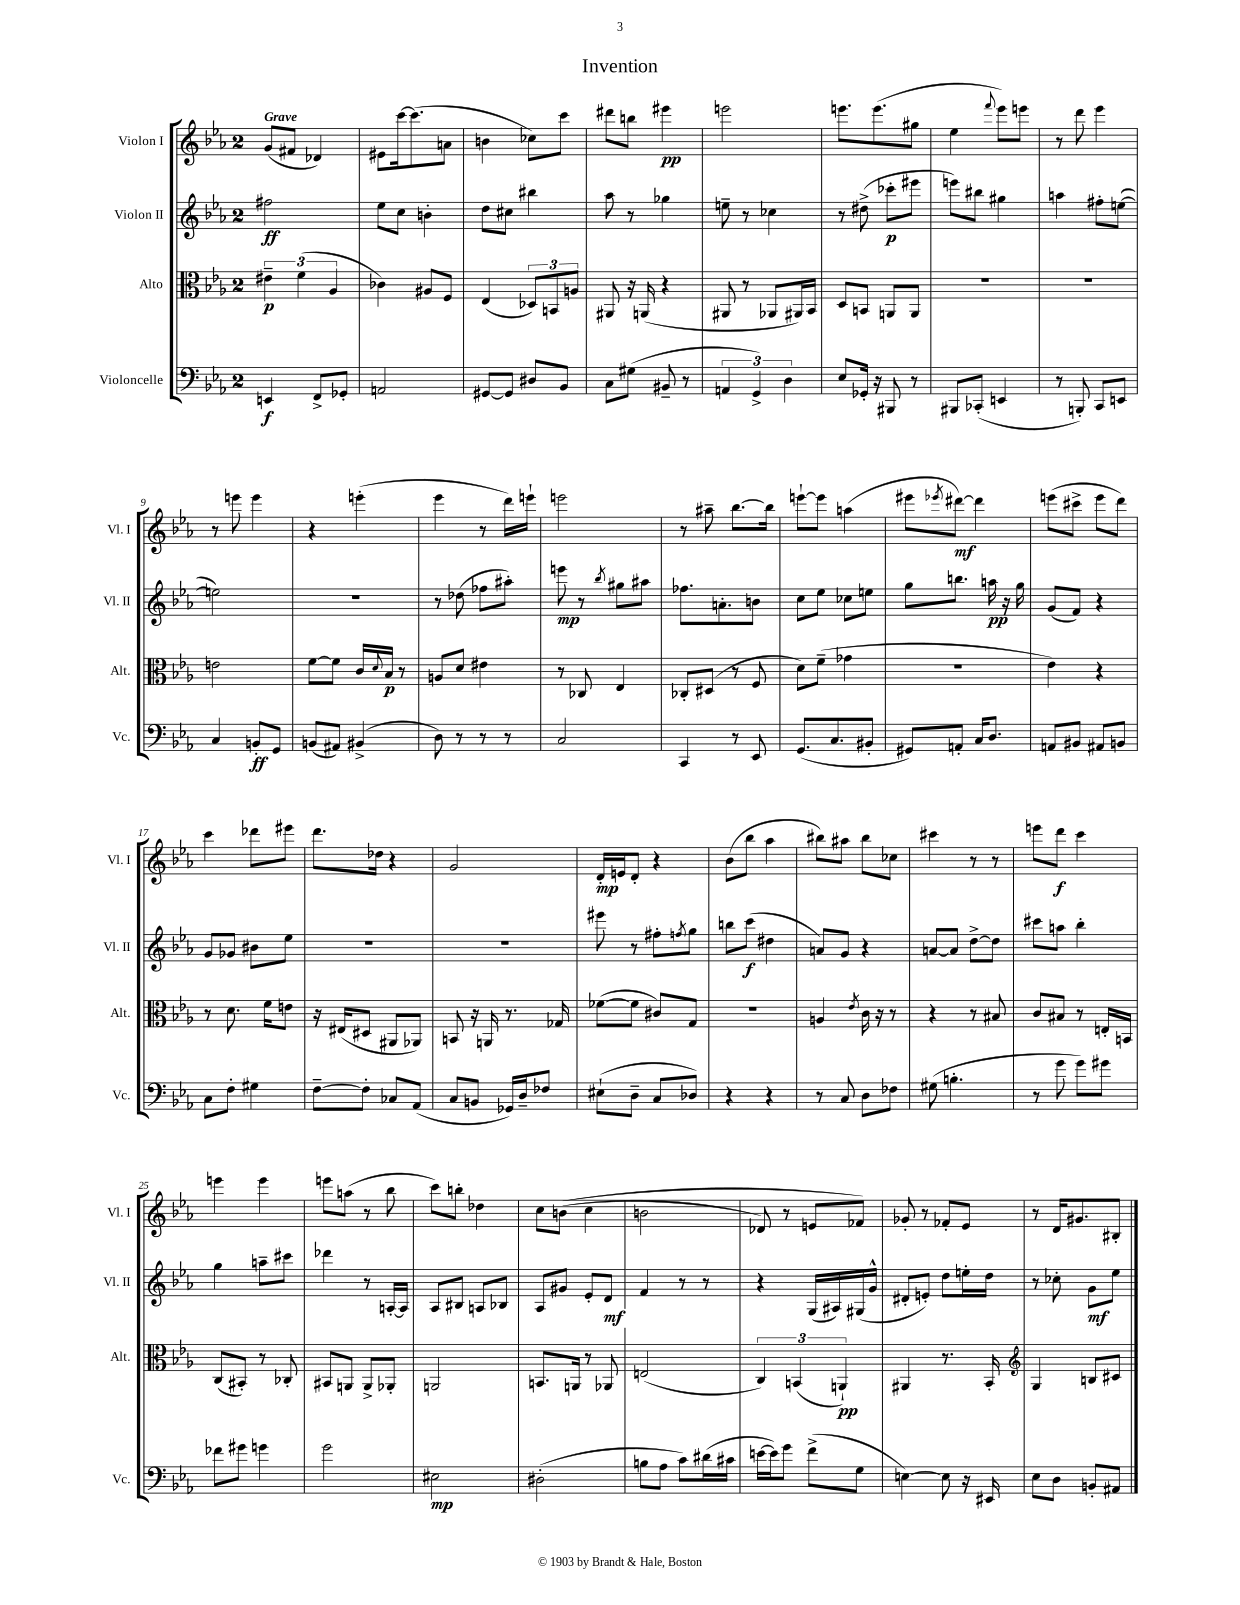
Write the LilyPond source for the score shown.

\header { title = "Invention" }
<<
\new StaffGroup <<
\new Staff = "s0" \with { instrumentName = "Violon I" shortInstrumentName = "Vl. I" } {
    \clef treble \key ees \major \once \override Staff.TimeSignature.style = #'single-digit \time 2/4 \tempo "Grave"
    g'8( fis'8 des'4) |
    eis'8 c'''16~ c'''8.( a'8 |
    b'4 ces''8) c'''8 |
    dis'''8 b''8 eis'''4\pp |
    e'''2 |
    e'''8. e'''8.( gis''8 |
    ees''4 \appoggiatura { f'''8 } ees'''8) e'''8 |
    r8 d'''8 ees'''4 |
    r8 e'''8 e'''4 |
    r4 e'''4-.( |
    ees'''4 r8 d'''16) e'''16-! |
    e'''2 |
    r8 ais''8-- bes''8.~ bes''16 |
    e'''8~-! e'''8 a''4( |
    eis'''8 \acciaccatura { ees'''8 } dis'''8~\mf) dis'''4 |
    e'''8( cis'''8-> e'''8 d'''8) |
    c'''4 des'''8 eis'''8 |
    d'''8. des''16 r4 |
    g'2 |
    d'16-.\mp e'16 d'8-. r4 |
    bes'8( bes''8 aes''4 |
    bis''8) ais''8 bis''8 ces''8 |
    cis'''4 r8 r8 |
    e'''8 d'''8\f c'''4 |
    e'''4 e'''4 |
    e'''8 a''8( r8 bes''8 |
    c'''8) b''8-. des''4 |
    c''8 b'8(\( c''4 |
    b'2 |
    des'8) r8 e'8 fes'8\) |
    ges'8-. r8 fes'8-. ees'8 |
    r8 d'16 gis'8. bis8-. \bar "|." |
}
\new Staff = "s1" \with { instrumentName = "Violon II" shortInstrumentName = "Vl. II" } {
    \clef treble \key ees \major \once \override Staff.TimeSignature.style = #'single-digit \time 2/4
    fis''2\ff |
    ees''8 c''8 b'4-. |
    d''8 cis''8 bis''4 |
    aes''8 r8 ges''4 |
    e''8-- r8 ces''4 |
    r8 dis''8->( ces'''8-.\p eis'''8 |
    e'''8) bis''8 gis''4 |
    a''4 fis''8-. e''8~( |
    e''2) |
    R2 |
    r8 des''8( fes''8 ais''8-.) |
    e'''8\mp r8 \acciaccatura { bes''8 } gis''8 ais''8 |
    fes''8. a'8.-. b'8 |
    c''8 ees''8 ces''8 e''8 |
    g''8 b''8. a''16\pp r16 g''16 |
    g'8( f'8) r4 |
    g'8 ges'8 bis'8 ees''8 |
    R2 |
    R2 |
    eis'''8 r8 fis''8-. \acciaccatura { f''8 } g''8 |
    b''8 c'''8\f( dis''4 |
    a'8) g'8 r4 |
    a'8~ a'8 d''8~-> d''8 |
    cis'''8 a''8 bes''4-. |
    g''4 a''8-- cis'''8 |
    des'''4 r8 a16~-. a16 |
    aes8 bis8 a8 bes8 |
    aes8 gis'8 ees'8-. d'8\mf |
    f'4 r8 r8 |
    r4 g16( ais16) gis16( g'16-^ |
    dis'8-. e'8-.) d''8 e''16-. d''16 |
    r8 ces''8-. g'8\mf ees''8 \bar "|." |
}
\new Staff = "s2" \with { instrumentName = "Alto" shortInstrumentName = "Alt." } {
    \clef alto \key ees \major \once \override Staff.TimeSignature.style = #'single-digit \time 2/4
    \tuplet 3/2 { eis'4--\p f'4( aes4 } |
    ces'4) ais8 f8 |
    ees4( \tuplet 3/2 { des8) b,8 a8 } |
    ais,8 r16 a,16( r4 |
    ais,8 r8 aes,8 ais,16) bes,16 |
    d8 b,8 a,8 a,8 |
    R2 |
    R2 |
    e'2 |
    f'8~ f'8 c'16 \appoggiatura { d'8 } bes16\p r8 |
    a8 d'8 eis'4 |
    r8 ces8 ees4 |
    ces8-. dis8( r8 f8 |
    d'8) f'8--( ges'4 |
    r2 |
    ees'4) r4 |
    r8 d'8. f'16 e'8 |
    r16 eis16( dis8 ais,8 aes,8) |
    b,8 r16 a,16 r8. ges16 |
    fes'8~( fes'8 cis'8) g8 |
    R2 |
    a4 \acciaccatura { ees'8 } c'16 r16 r8 |
    r4 r8 bis8 |
    c'8 bis8 r8 e16-. b,16 |
    c8( bis,8-.) r8 ces8-. |
    bis,8 a,8 a,8-> aes,8-. |
    a,2 |
    b,8. a,16 r8 aes,8 |
    e2( |
    \tuplet 3/2 { c4) b,4( a,4-!\pp) } |
    ais,4 r8. bes,16-. |
    \clef treble g4 b8 cis'8 \bar "|." |
}
\new Staff = "s3" \with { instrumentName = "Violoncelle" shortInstrumentName = "Vc." } {
    \clef bass \key ees \major \once \override Staff.TimeSignature.style = #'single-digit \time 2/4
    e,4\f f,8-> ges,8-. |
    a,2 |
    gis,8~ gis,8 dis8 bes,8 |
    c8 gis8( bis,8-- r8 |
    \tuplet 3/2 { a,4 g,4->) d4 } |
    ees8 ges,16-. r16 bis,,8 r8 |
    bis,,8 ces,8-.( e,4 |
    r8 b,,8-.) c,8 e,8 |
    c4 b,8-.\ff g,8 |
    b,8( ais,8) bis,4->( |
    d8) r8 r8 r8 |
    c2 |
    c,4 r8 ees,8 |
    g,8.( c8. bis,8-. |
    gis,8) a,8-. c16 d8. |
    a,8 bis,8 ais,8 b,8 |
    c8 f8-. gis4 |
    f8~-- f8-. ces8 aes,8( |
    c8 b,8 ges,16) d16-- fes8 |
    eis8-!( d8-- c8 des8) |
    r4 r4 |
    r8 c8 d8 fes8 |
    gis8( b4.-. |
    r8 g'8 g'8) gis'8 |
    fes'8 gis'8 g'4 |
    g'2 |
    eis2\mp |
    dis2-.( |
    b8 aes8 c'8) dis'16( cis'16 |
    e'16~ e'16) g'8 f'8->( g8 |
    e4~) e8 r16 eis,16 |
    ees8 d8 b,8-. ais,8 \bar "|." |
}
>>
>>
